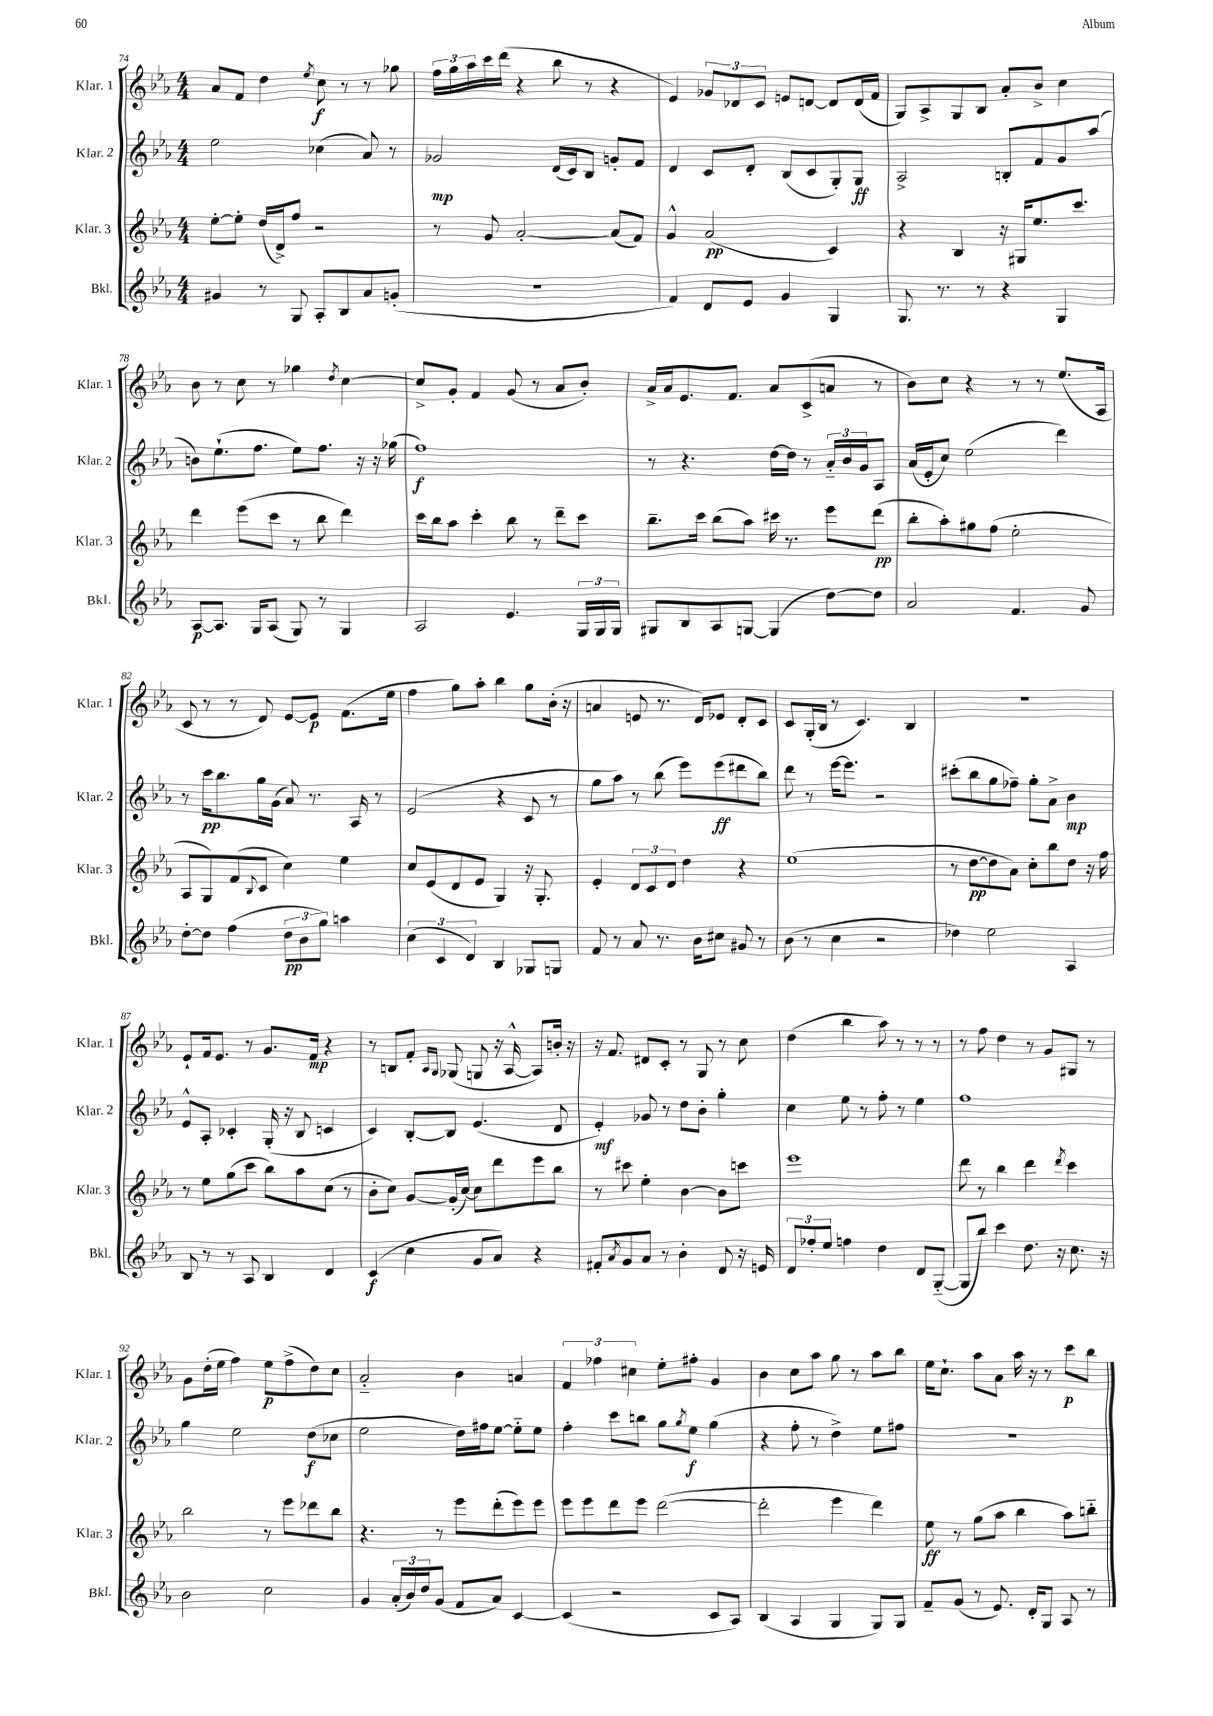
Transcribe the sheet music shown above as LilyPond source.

<<
\new StaffGroup <<
\new Staff = "s0" \with { instrumentName = "Klar. 1" shortInstrumentName = "Klar. 1" } {
    \clef treble \key ees \major \numericTimeSignature \time 4/4
    aes'8 f'8 d''4 \acciaccatura { ees''8 } c''8\f r8 r8 ges''8 |
    \tuplet 3/2 { f''16 g''16 aes''16 } c'''16 d'''16( r4 bes''8 r8 r4 |
    ees'4) \tuplet 3/2 { ges'8 des'8 c'8 } e'8 d'8~ d'8 d'16( f'16 |
    g8) aes8-> g8 bes8 aes'8-. bes'8-> c''4 |
    bes'8 r8 c''8 r8 ges''4 \acciaccatura { d''8 } c''4~ |
    c''8-> g'8-. f'4 g'8( r8 aes'8 bes'8-.) |
    aes'16-> aes'16 ees'8. f'8. aes'8 c'8->( a'8 r8 |
    bes'8) c''8 r4 r8 r8 ees''8.( aes16 |
    c'8 r8 r8 d'8) ees'8~ ees'8\p f'8.( ees''16 |
    f''4 g''8) aes''8-. bes''4 g''8 bes'16-.( r16 |
    a'4 e'8 r8. d'16) ees'8 d'8-. c'8 |
    c'8 g16-.( bes16 r8 c'4.) bes4 |
    R1 |
    ees'8-! f'16 ees'8. r8 g'8. f'16\mp r4 |
    r8 b8 f'8-. \grace { aes16 g16 } ges8( g8 r16 aes16~-^ aes8) b'16-. r16 |
    r16 f'8. dis'8 c'8-. r8 g8 r8 c''8 |
    d''4( bes''4 aes''8) r8 r8 r8 |
    r8 f''8 d''4 r8 g'8 gis8 r8 |
    g'8 d''16-.( ees''16 f''4) ees''8\p f''8->( d''8) c''8 |
    aes'2-_ bes'4 a'4 |
    \tuplet 3/2 { f'4 fes''4 cis''4 } ees''8-. fis''8-. g'4 |
    bes'4 c''8 aes''8 g''8 r8 aes''8 bes''8 |
    ees''16 c''8.-! aes''8 aes'8 aes''16 r16 r8 c'''8\p bes''8 \bar "|." |
}
\new Staff = "s1" \with { instrumentName = "Klar. 2" shortInstrumentName = "Klar. 2" } {
    \clef treble \key ees \major \numericTimeSignature \time 4/4
    ees''2 ces''4( aes'8) r8 |
    ges'2\mp d'16( c'16) bes8 g'8-. f'8 |
    d'4 c'8 d'8-. bes8( c'8 g8-.) g8\ff |
    aes2-> b8-. f'8 g'8 aes''8( |
    b'8) ees''8.-!( f''8. ees''8) f''8. r16 r16 ges''16( |
    f''1\f) |
    r8 r4. d''16~ d''16 r8 \tuplet 3/2 { aes'16-_ bes'16 g'16 } aes8 |
    aes'16( ees'16-. c''8) ees''2( d'''4) |
    r8 c'''16\pp bes''8. g''16 g'16( aes'8) r8. aes16 r8 |
    ees'2( r4 c'8 r8 |
    g''8 aes''8) r8 bes''8( ees'''8) ees'''8\ff( dis'''8 bes''8) |
    d'''8 r8 ees'''16~ ees'''8. r2 |
    cis'''8-.( bes''8 g''8 fes''8--) g''8-. aes'8-> bes'4\mp |
    ees'8-^ aes8-. ces'4-. g16-.( r16 bes8 c'4 |
    c'4) bes8~-. bes8 ees'4.( d'8 |
    ees'4-.\mf) ges'8 r8 d''8 bes'8-. g''4-. |
    c''4 ees''8 r8 f''8-. r8 ees''4 |
    f''1 |
    g''4 ees''2 d''8\f( ces''8 |
    ees''2 d''16) fis''16 ees''8~ ees''8-_ ees''8 |
    f''4-. c'''8 b''8 g''8 \acciaccatura { g''8 } ees''8\f g''4( |
    r4 f''8-. r8 d''4->) ees''8 fis''8 |
    R1 \bar "|." |
}
\new Staff = "s2" \with { instrumentName = "Klar. 3" shortInstrumentName = "Klar. 3" } {
    \clef treble \key ees \major \numericTimeSignature \time 4/4
    ees''8~-. ees''8-. d''16( d'16->) f''8 r2 |
    r8 g'8 aes'2~-. aes'8( f'8) |
    g'4-^ aes'2\pp( c'4) |
    r4 bes4 r16 gis16 ees''8. c'''8. |
    d'''4 ees'''8( c'''8 r8 bes''8 d'''4) |
    c'''16 bes''16 aes''8 c'''4-. bes''8 r8 d'''8-- c'''8 |
    bes''8.-- c'''16 bes''8( aes''8) cis'''16 r8. ees'''8 d'''8\pp( |
    bes''8-. aes''8-.) gis''8 f''8( ees''2-. |
    aes8 g8) f'8( \appoggiatura { bes8 } c'8 c''4) ees''4 |
    c''8 ees'8( d'8 ees'8 g4) r16 g8.-. |
    ees'4-. \tuplet 3/2 { d'8 c'8 d'8 } d''4 r4 |
    ees''1( |
    r8 d''8~\pp d''8 aes'8) c''8-. bes''8 d''8 r16 f''16 |
    r8 ees''8 g''8( c'''8 bes''8) aes''8 c''8( r8 |
    bes'8-. c''8) g'8~ g'16-.( c''16~) c''8 d'''8 ees'''8 bes''8 |
    r8 cis'''8 ees''4-. bes'4~ bes'8 c'''8 |
    ees'''1 |
    d'''8 r8 bes''4 d'''4 \acciaccatura { d'''8 } c'''4 |
    bes''2 r8 ees'''8 des'''8 bes''8 |
    r4. r8 ees'''8 d'''8-.( ees'''8) ees'''8 |
    ees'''8 ees'''8 d'''8 ees'''8 d'''2~( |
    d'''2-. ees'''4 d'''4) |
    ees''8\ff r8 g''8( aes''8 bes''4 aes''8) b''8-_ \bar "|." |
}
\new Staff = "s3" \with { instrumentName = "Bkl." shortInstrumentName = "Bkl." } {
    \clef treble \key ees \major \numericTimeSignature \time 4/4
    gis'4 r8 g8 aes8-. bes8 aes'8 g'8-.( |
    r1 |
    f'4) d'8 ees'8 g'4 g4 |
    g8. r8. r8 r4 g4 |
    aes8~\p aes8. g16 aes8( g8) r8 g4 |
    aes2 ees'4. \tuplet 3/2 { g16 g16 g16 } |
    gis8 bes8 aes8 g8~ g4( d''8~) d''8 |
    aes'2 f'4. g'8 |
    d''8~-. d''8 f''4( \tuplet 3/2 { d''8\pp bes'8 g''8) } a''4 |
    \tuplet 3/2 { c''4( c'4 d'4) } bes4 ges8 g8 |
    f'8 r8 aes'8 r8. bes'16 cis''8 gis'8 r8 |
    bes'8( r8 c''4 r2 |
    des''4) ees''2 aes4 |
    bes8 r8 r8 aes8 bes4 d'4 |
    c'4\f( c''4 g'8 aes'8) r4 |
    fis'8-. \acciaccatura { aes'8 } g'8 aes'8 r8 bes'4-. d'8 r16 e'16 |
    \tuplet 3/2 { d'8 fes''8-. ees''8 } f''4 d''4 d'8 g8~-_( |
    g8 bes''8) c'''4 d''8. r16 c''8. r16 |
    bes'2 c''2 |
    g'4 \tuplet 3/2 { aes'16-.( bes'16) d''16 } g'8( f'8 aes'8) c'4~ |
    c'4( r2 c'8 aes8) |
    bes4( aes4 g4 g8) g8 |
    f'8-- g'8( r8 ees'8.) d'16-. g8 aes8 r8 \bar "|." |
}
>>
>>
\layout { \context { \Score currentBarNumber = #74 } }
